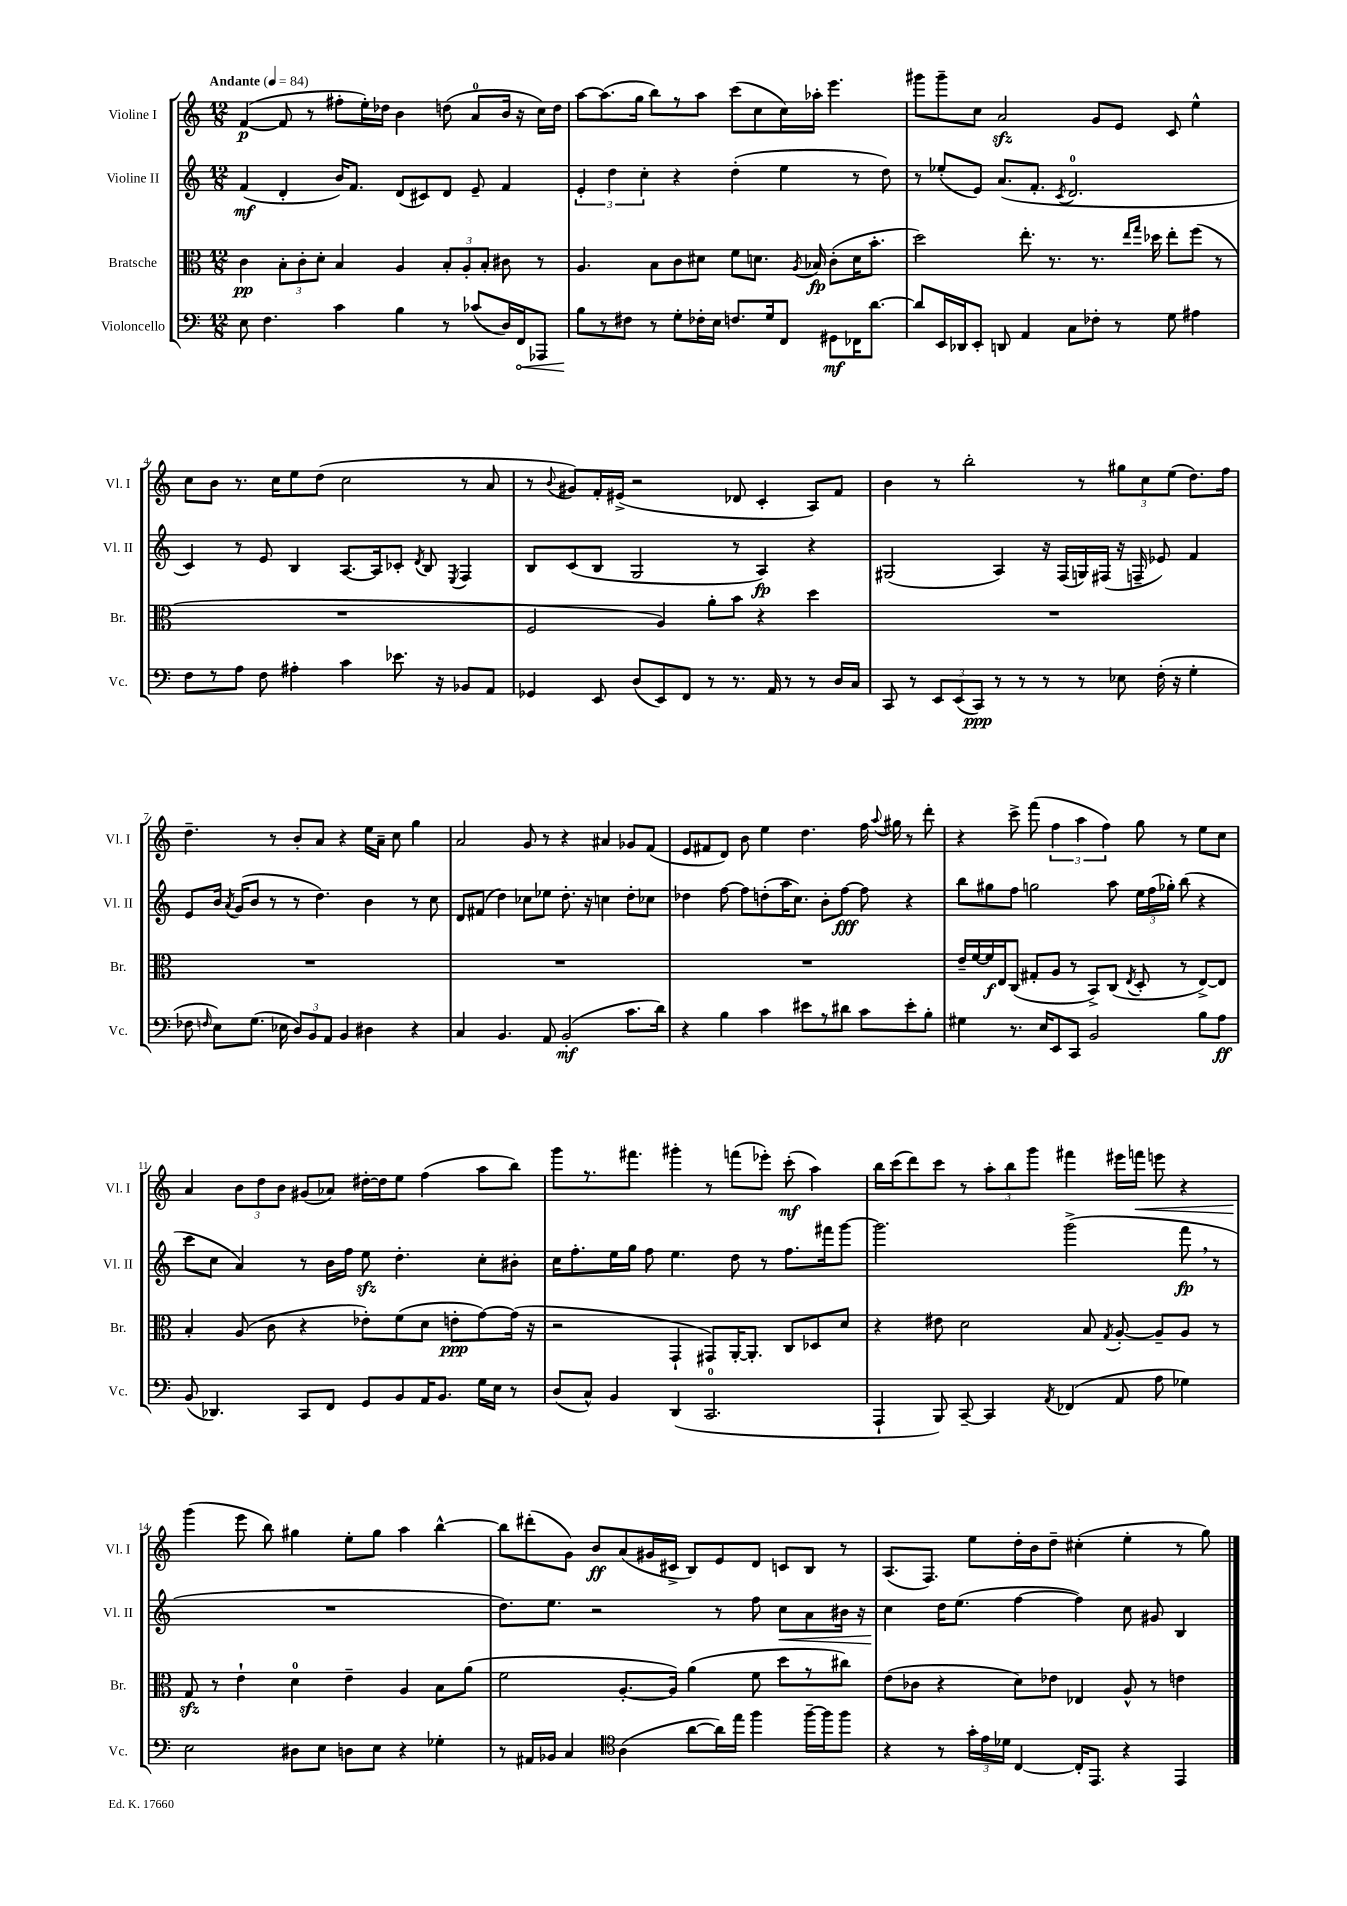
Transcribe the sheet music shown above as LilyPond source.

<<
\new StaffGroup <<
\new Staff = "s0" \with { instrumentName = "Violine I" shortInstrumentName = "Vl. I" } {
    \clef treble \key c \major \numericTimeSignature \time 12/8 \tempo "Andante" 4 = 84
    \autoBeamOff f'4~\p( f'8 r8 fis''8[-. e''16-.) des''16] b'4 d''8( a'8[-0 b'16] r16 c''16[) d''16] |
    a''8[~ a''8.( g''16] b''8[) r8 a''8] c'''8[( c''8 c''16) aes''16]-. e'''4. |
    gis'''8[ gis'''8-- c''8] a'2\sfz g'8[ e'8] c'8 e''4-^ |
    c''8[ b'8] r8. c''16[ e''8 d''8]( c''2 r8 a'8 |
    r8 \appoggiatura { b'8 } gis'8[) f'16-. eis'16]->( r2 des'8 c'4-. a8[) f'8] |
    b'4 r8 b''2-. r8 \tuplet 3/2 { gis''8[ c''8 e''8]( } d''8.[) f''16] |
    d''4.-- r8 b'8[-. a'8] r4 e''16[ a'16]-- c''8 g''4 |
    a'2 g'8 r8 r4 ais'4 ges'8[ f'8]( |
    e'8[ fis'8 d'8]) b'8 e''4 d''4. f''16 \appoggiatura { a''8 } gis''16 r8 d'''8-. |
    r4 c'''8-> f'''8( \tuplet 3/2 { f''4 a''4 f''4) } g''8 r8 e''8[ c''8] |
    a'4 \tuplet 3/2 { b'8[ d''8 b'8] } gis'8[( aes'8]) dis''16[~-. dis''16 e''8] f''4( a''8[ b''8]) |
    g'''8[ r8. fis'''8.] gis'''4-. r8 f'''8[( ees'''8]-.) c'''8-.\mf( a''4) |
    b''16[ c'''16( d'''8) c'''8] r8 \tuplet 3/2 { a''8[-. b''8 g'''8] } fis'''4 eis'''16[ f'''16]\< e'''8 r4 |
    g'''4\!( e'''8 b''8) gis''4 e''8[-. gis''8] a''4 b''4~-^ |
    b''8[ dis'''8-.( g'8]) b'8[\ff a'8( gis'16 cis'16]-> b8[) e'8 d'8] c'8[ b8] r8 |
    a8.[( f8.]) e''8[ d''16-. b'16 d''8]-- cis''4-.( e''4-. r8 g''8) \bar "|." |
}
\new Staff = "s1" \with { instrumentName = "Violine II" shortInstrumentName = "Vl. II" } {
    \clef treble \key c \major \numericTimeSignature \time 12/8
    \autoBeamOff f'4\mf( d'4-. b'16[) f'8.] d'8[( cis'8) d'8] e'8-- f'4 |
    \tuplet 3/2 { e'4-. d''4 c''4-. } r4 d''4-.( e''4 r8 d''8) |
    r8 ees''8[-.( e'8]) a'8.[( f'8.]-. \acciaccatura { c'8 } d'2.-0 |
    c'4) r8 e'8 b4 a8.[~ a16 ces'8]-. \acciaccatura { d'8 } b8 \acciaccatura { e8 } f4 |
    b8[ c'8( b8] g2 r8 a4\fp) r4 |
    gis2( a4) r16 f16[( g16) fis16]( r16 f16-- ees'8) f'4 |
    e'8[ b'16] \acciaccatura { a'8 } g'16[( b'8] r8 r8 d''4.) b'4 r8 c''8 |
    d'8[ fis'8]( d''4) ces''8[ ees''8] d''8.-. r16 c''4 d''8[-. ces''8] |
    des''4 f''8~ f''8[ d''8-.( a''16 c''8.]) b'8[-. f''8]~\fff f''8 r4 |
    b''8[ gis''8 f''8] g''2 a''8 \tuplet 3/2 { e''16[ f''16( ges''16]-.) } b''8( r4 |
    c'''8[ c''8] a'4) r8 b'16[ f''16] e''8\sfz d''4.-. c''8[-. bis'8]-. |
    c''16[ f''8.-. e''16 g''16] f''8 e''4. d''8 r8 f''8.[ fis'''16 g'''8]~ |
    g'''2. g'''2->( f'''8\fp \breathe r8 |
    R1. |
    d''8.[) e''8.] r2 r8 f''8 c''8[\< a'8 bis'16] r16 |
    c''4\! d''16[ e''8.]( f''4~ f''4) c''8 gis'8 b4 \bar "|." |
}
\new Staff = "s2" \with { instrumentName = "Bratsche" shortInstrumentName = "Br." } {
    \clef alto \key c \major \numericTimeSignature \time 12/8
    \autoBeamOff c'4\pp \tuplet 3/2 { b8[-. c'8-. d'8]-. } b4 a4 \tuplet 3/2 { b8[-. a8-. b8]-. } cis'8 r8 |
    a4. b8[ c'8 dis'8] f'8[ d'8.] \acciaccatura { a8 } bes16\fp c'8[-.( d'16 b'8.]-. |
    d''2) e''8.-. r8. r8. \grace { e''16[ g''16] } des''16 e''8[-. f''8]( r8 |
    R1. |
    f2 a4) a'8[-. b'8] r4 d''4 |
    R1. |
    R1. |
    R1. |
    R1. |
    e'16[-- f'16~ f'16\f e16 c8]( gis8[-. a8] r8 b,8[->) c8]( \acciaccatura { e8 } d8-. r8 e8[~->) e8] |
    b4-. a8( c'8 r4 ees'8[-.) f'8( d'8] e'8[-.\ppp g'8~) g'16]( r16 |
    r2 g,4-! gis,8[) a,16~-. a,8.]-. c8[ des8 d'8] |
    r4 eis'8 d'2 b8 \acciaccatura { g8 } a8~-. a8[-- a8] r8 |
    g8\sfz r8 e'4-! d'4-0 e'4-- a4 b8[ a'8]( |
    f'2 a8.[~-. a16]) a'4( f'8 d''8[ r8 cis''8]) |
    e'8[( ces'8] r4 d'8[) ees'8] ees4 a8-^ r8 e'4 \bar "|." |
}
\new Staff = "s3" \with { instrumentName = "Violoncello" shortInstrumentName = "Vc." } {
    \clef bass \key c \major \numericTimeSignature \time 12/8
    \autoBeamOff e8 f4. c'4 b4 r8 ces'8[( d16) \once \override Hairpin.circled-tip = ##t f,16\< aes,,8] |
    b8[\! r8 fis8] r8 g8[-. fes16-. e16] f8.[ g16 f,8] gis,8[\mf fes,16 d'8.]~ |
    d'8[ e,16 des,16 e,8]-. d,8 a,4 c8[ fes8]-. r8 g8 ais4 |
    f8[ r8 a8] f8 ais4-. c'4 ees'8. r16 bes,8[ a,8] |
    ges,4 e,8 d8[( e,8) f,8] r8 r8. a,16 r8 r8 d16[ c16] |
    c,8 r8 \tuplet 3/2 { e,8[ e,8( c,8]\ppp) } r8 r8 r8 r8 ees8 f16-.( r16 g4-. |
    fes8 \grace { f16 } e8[) g8.]( ees16 \tuplet 3/2 { d8[) b,8 a,8] } b,4 dis4 r4 |
    c4 b,4. a,8 b,2-.\mf( c'8.[ d'16]) |
    r4 b4 c'4 eis'8[ r8 dis'8] c'8[ eis'8-. b8]-. |
    gis4 r8. e16[ e,8 c,8] b,2 b8[ a8]\ff |
    b,8( des,4.) c,8[ f,8] g,8[ b,8 a,16 b,8.] g16[ e16] r8 |
    d8[( c8]-^) b,4 d,4( c,2.-0 |
    a,,4-! b,,8) c,8~-- c,4 \acciaccatura { a,8 } fes,4( a,8 a8 ges4) |
    e2 dis8[ e8] d8[ e8] r4 ges4-. |
    r8 ais,16[ bes,16] c4 \clef tenor a4( a'8[~ a'16) e''16] f''4 f''16[~-- f''16 f''8] |
    r4 r8 \tuplet 3/2 { g'16[-. e'16 des'16] } c4~ c16[-. e,8.] r4 e,4 \bar "|." |
}
>>
>>
